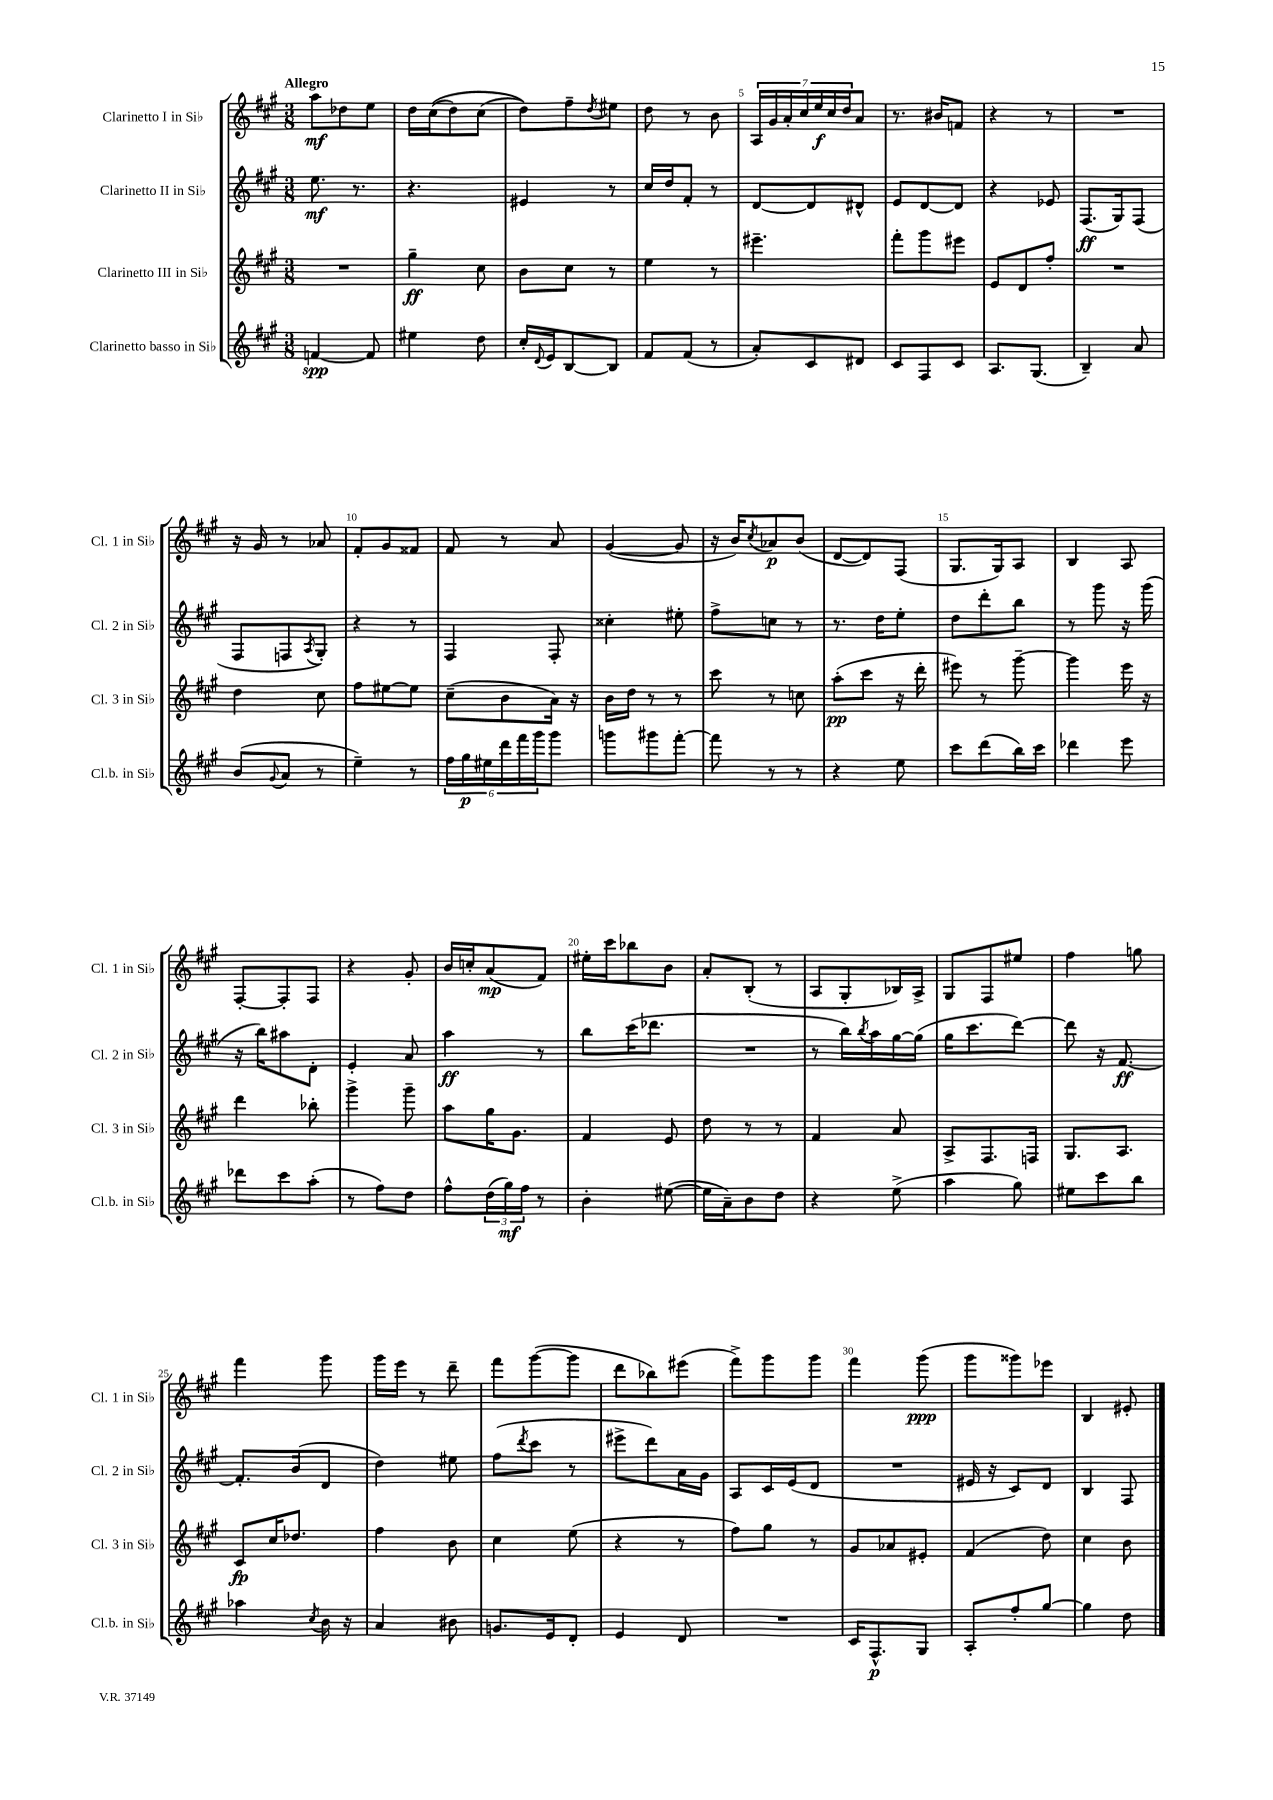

**kern	**dynam	**kern	**dynam	**kern	**dynam	**kern	**dynam
*part4	*part4	*part3	*part3	*part2	*part2	*part1	*part1
*staff4	*staff4	*staff3	*staff3	*staff2	*staff2	*staff1	*staff1
*I"Clarinetto basso in Si♭	*	*I"Clarinetto III in Si♭	*	*I"Clarinetto II in Si♭	*	*I"Clarinetto I in Si♭	*
*I'Cl.b. in Si♭	*	*I'Cl. 3 in Si♭	*	*I'Cl. 2 in Si♭	*	*I'Cl. 1 in Si♭	*
*clefG2	*	*clefG2	*	*clefG2	*	*clefG2	*
*k[f#c#g#]	*	*k[f#c#g#]	*	*k[f#c#g#]	*	*k[f#c#g#]	*
*M3/8	*	*M3/8	*	*M3/8	*	*M3/8	*
=1	=1	=1	=1	=1	=1	=1	=1
!	!	!	!	!	!	!LO:TX:a:B:t=Allegro	!
[4fn/	spp	4.r	.	8.ee\	mf	8aa\L	mf
.	.	.	.	.	.	8dd-X\	.
.	.	.	.	8.r	.	.	.
8f/]	.	.	.	.	.	8ee\J	.
=2	=2	=2	=2	=2	=2	=2	=2
4ee#X\	.	4gg#~\	ff	4.r	.	16dd\LL	.
.	.	.	.	.	.	((16cc#\J	.
.	.	.	.	.	.	8dd\)	.
8dd\	.	8cc#\	.	.	.	(8cc#\J	.
=3	=3	=3	=3	=3	=3	=3	=3
16cc#'/LL	.	8b\L	.	4e#X/	.	8dd\L))	.
8qqd/	.	.	.	.	.	.	.
16e/J	.	.	.	.	.	.	.
[8B/	.	8cc#\J	.	.	.	8ff#~\	.
.	.	.	.	.	.	8qdd/	.
8B/J]	.	8r	.	8r	.	8ee#X\J	.
=4	=4	=4	=4	=4	=4	=4	=4
8f#/L	.	4ee\	.	16cc#/LL	.	8dd\	.
.	.	.	.	16dd/J	.	.	.
(8f#/J	.	.	.	8f#'/J	.	8r	.
8r	.	8r	.	8r	.	8b\	.
=5	=5	=5	=5	=5	=5	=5	=5
8a'/L)	.	4.eee#X~\	.	[8d/L	.	28A/LL	.
.	.	.	.	.	.	28g#/	.
.	.	.	.	.	.	28a'/	.
.	.	.	.	.	.	28cc#/	.
8c#/	.	.	.	8d/]	.	.	.
.	.	.	.	.	.	28ee/	f
.	.	.	.	.	.	28cc#/	.
.	.	.	.	.	.	28dd/J	.
8d#X/J	.	.	.	8d#X^^/J	.	8a/J	.
=6	=6	=6	=6	=6	=6	=6	=6
8c#/L	.	8fff#'\L	.	8e/L	.	8.r	.
8F#/	.	8ggg#\	.	[8d/	.	.	.
.	.	.	.	.	.	16b#X/KL	.
8c#/J	.	8eee#X\J	.	8d/J]	.	8fn/J	.
=7	=7	=7	=7	=7	=7	=7	=7
8.A/L	.	8e/L	.	4r	.	4r	.
.	.	8d/	.	.	.	.	.
(8.G#/J	.	.	.	.	.	.	.
.	.	8ff#'/J	.	8e-X/	.	8r	.
=8	=8	=8	=8	=8	=8	=8	=8
4B~/)	.	4.r	.	(8.F#/L	ff	4.r	.
.	.	.	.	16G#/k)	.	.	.
8a/	.	.	.	(8F#/J	.	.	.
!!LO:LB:g=z
=9	=9	=9	=9	=9	=9	=9	=9
(8b/L	.	4dd\	.	8F#/L	.	16r	.
.	.	.	.	.	.	16g#/	.
8qqg#/	.	.	.	.	.	.	.
8a/J	.	.	.	8Fn/	.	8r	.
.	.	.	.	8qA/	.	.	.
8r	.	8cc#\	.	8G#'/J)	.	8a-X/	.
=10	=10	=10	=10	=10	=10	=10	=10
4ee~\)	.	8ff#\L	.	4r	.	8f#'/L	.
.	.	[8ee#X\	.	.	.	8g#/	.
8r	.	8ee#\J]	.	8r	.	8f##X/J	.
=11	=11	=11	=11	=11	=11	=11	=11
24ff#\LL	.	(8cc#~\L	.	4F#/	.	8f#/	.
24gg#\	p	.	.	.	.	.	.
24ee#X\	.	.	.	.	.	.	.
24ddd\	.	8b\	.	.	.	8r	.
24fff#\	.	.	.	.	.	.	.
24ggg#\J	.	.	.	.	.	.	.
8ggg#\J	.	16a\Jk)	.	8F#'/	.	8a/	.
.	.	16r	.	.	.	.	.
=12	=12	=12	=12	=12	=12	=12	=12
8gggn\L	.	16b\LL	.	4cc##X'\	.	([4g#/	.
.	.	16dd\JJ	.	.	.	.	.
8ggg#X\	.	8r	.	.	.	.	.
[8fff#'\J	.	8r	.	8ee#X'\	.	8g#/]	.
=13	=13	=13	=13	=13	=13	=13	=13
8fff#\]	.	8ccc#\	.	8ff#^\L	.	16r	.
.	.	.	.	.	.	16b/KL)	.
.	.	.	.	.	.	8qcc#/	.
8r	.	8r	.	8ccn\J	.	8a-X/	p
8r	.	8ccn\	.	8r	.	(8b/J	.
=14	=14	=14	=14	=14	=14	=14	=14
4r	.	(8aa'\L	pp	8.r	.	[8d/L	.
.	.	8ccc#\J	.	.	.	8d/])	.
.	.	.	.	16dd\KL	.	.	.
8ee\	.	16r	.	8ee'\J	.	(8F#/J	.
.	.	16ddd'\	.	.	.	.	.
=15	=15	=15	=15	=15	=15	=15	=15
8ccc#\L	.	8eee#X\)	.	8dd\L	.	8.G#/L	.
(8ddd\	.	8r	.	8ddd'\	.	.	.
.	.	.	.	.	.	16G#/k)	.
16bb\L)	.	[8ggg#~\	.	8bb\J	.	8A/J	.
16ccc#\JJ	.	.	.	.	.	.	.
=16	=16	=16	=16	=16	=16	=16	=16
4ddd-X\	.	4ggg#\]	.	8r	.	4B/	.
.	.	.	.	8ggg#\	.	.	.
8eee\	.	16eee\	.	16r	.	8A/	.
.	.	16r	.	(16ggg#\	.	.	.
!!LO:LB:g=z
=17	=17	=17	=17	=17	=17	=17	=17
8ddd-X\L	.	4ddd\	.	16r	.	[8F#'/L	.
.	.	.	.	16bb\KL)	.	.	.
8ccc#\	.	.	.	8aa#X\	.	8F#'/]	.
(8aa'\J	.	8bb-X'\	.	8d'\J	.	8F#/J	.
=18	=18	=18	=18	=18	=18	=18	=18
8r	.	4ggg#^\	.	4e'/	.	4r	.
8ff#\L)	.	.	.	.	.	.	.
8dd\J	.	8ggg#~\	.	8a/	.	8g#'/	.
=19	=19	=19	=19	=19	=19	=19	=19
8ff#^^\L	.	8aa\L	.	4aa\	ff	16b/LL	.
.	.	.	.	.	.	16ccn'/J	.
(24dd\L	.	16gg#\K	.	.	.	(8a/	mp
24gg#\)	mf	.	.	.	.	.	.
.	.	8.g#\J	.	.	.	.	.
24ff#\JJ	.	.	.	.	.	.	.
8r	.	.	.	8r	.	8f#/J)	.
=20	=20	=20	=20	=20	=20	=20	=20
4b'\	.	4f#/	.	8bb\L	.	16ee#X'\LL	.
.	.	.	.	.	.	16ccc#\J	.
.	.	.	.	(16ccc#\K	.	8bb-X\	.
.	.	.	.	8.ddd-X\J	.	.	.
([8ee#X\	.	8e/	.	.	.	8b\J	.
=21	=21	=21	=21	=21	=21	=21	=21
16ee#\LL]	.	8dd\	.	4.r	.	8a'/L	.
16a~\J)	.	.	.	.	.	.	.
8b\	.	8r	.	.	.	(8B'/J	.
8dd\J	.	8r	.	.	.	8r	.
=22	=22	=22	=22	=22	=22	=22	=22
4r	.	4f#/	.	8r	.	8A/L	.
.	.	.	.	16bb\LL)	.	8G#'/	.
.	.	.	.	8qbb/	.	.	.
.	.	.	.	16aa\	.	.	.
(8ee^\	.	8a/	.	[16gg#\	.	16B-X/L)	.
.	.	.	.	(16gg#\JJ]	.	16A^/JJ	.
=23	=23	=23	=23	=23	=23	=23	=23
4aa\	.	8A^/L	.	16gg#\KL	.	8G#/L	.
.	.	.	.	8.ccc#\	.	.	.
.	.	8.F#/	.	.	.	8F#/	.
8gg#\)	.	.	.	[8ddd\J)	.	8ee#X/J	.
.	.	16Fn/Jk	.	.	.	.	.
=24	=24	=24	=24	=24	=24	=24	=24
8ee#X\L	.	8.G#/L	.	8ddd\]	.	4ff#\	.
8ccc#\	.	.	.	16r	.	.	.
.	.	8.A/J	.	[8.f#/	ff	.	.
8bb\J	.	.	.	.	.	8ggn\	.
!!LO:LB:g=z
=25	=25	=25	=25	=25	=25	=25	=25
4aa-X\	.	8c#/L	fp	8.f#'/L]	.	4fff#\	.
.	.	16cc#/K	.	.	.	.	.
.	.	8.dd-X/J	.	(16b/k	.	.	.
8qcc#/	.	.	.	.	.	.	.
16b\	.	.	.	8d/J	.	8ggg#\	.
16r	.	.	.	.	.	.	.
=26	=26	=26	=26	=26	=26	=26	=26
4a/	.	4ff#\	.	4dd\)	.	16ggg#\LL	.
.	.	.	.	.	.	16eee\JJ	.
.	.	.	.	.	.	8r	.
8b#X\	.	8b\	.	8ee#X\	.	8ddd~\	.
=27	=27	=27	=27	=27	=27	=27	=27
8.gn/L	.	4cc#\	.	(8ff#\L	.	8fff#\L	.
.	.	.	.	8qddd/	.	.	.
.	.	.	.	8ccc#\J	.	([8ggg#\	.
16e/k	.	.	.	.	.	.	.
8d'/J	.	(8ee\	.	8r	.	8ggg#\J]	.
=28	=28	=28	=28	=28	=28	=28	=28
4e/	.	4r	.	8eee#X^\L	.	8ddd\L	.
.	.	.	.	8ddd\)	.	8bb-X\)	.
8d/	.	8r	.	16a\L	.	(8eee#X\J	.
.	.	.	.	16g#\JJ	.	.	.
=29	=29	=29	=29	=29	=29	=29	=29
4.r	.	8ff#\L)	.	8A/L	.	8fff#^\L)	.
.	.	8gg#\J	.	16c#/L	.	8ggg#\	.
.	.	.	.	(16e/J	.	.	.
.	.	8r	.	8d/J	.	8ggg#\J	.
=30	=30	=30	=30	=30	=30	=30	=30
16c#/KL	.	8g#/L	.	4.r	.	4fff#\	.
8.F#^^/	p	.	.	.	.	.	.
.	.	8a-X/	.	.	.	.	.
8G#/J	.	8e#X'/J	.	.	.	(8ggg#\	ppp
=31	=31	=31	=31	=31	=31	=31	=31
8A'/L	.	(4f#/	.	16e#X/	.	8ggg#\L	.
.	.	.	.	16r	.	.	.
8ff#'/	.	.	.	8c#/L)	.	8ggg##X\)	.
[8gg#/J	.	8dd\)	.	8d/J	.	8eee-X\J	.
=32	=32	=32	=32	=32	=32	=32	=32
4gg#\]	.	4cc#\	.	4B/	.	4B/	.
8dd\	.	8b\	.	8F#/	.	8e#X'/	.
==	==	==	==	==	==	==	==
*-	*-	*-	*-	*-	*-	*-	*-
